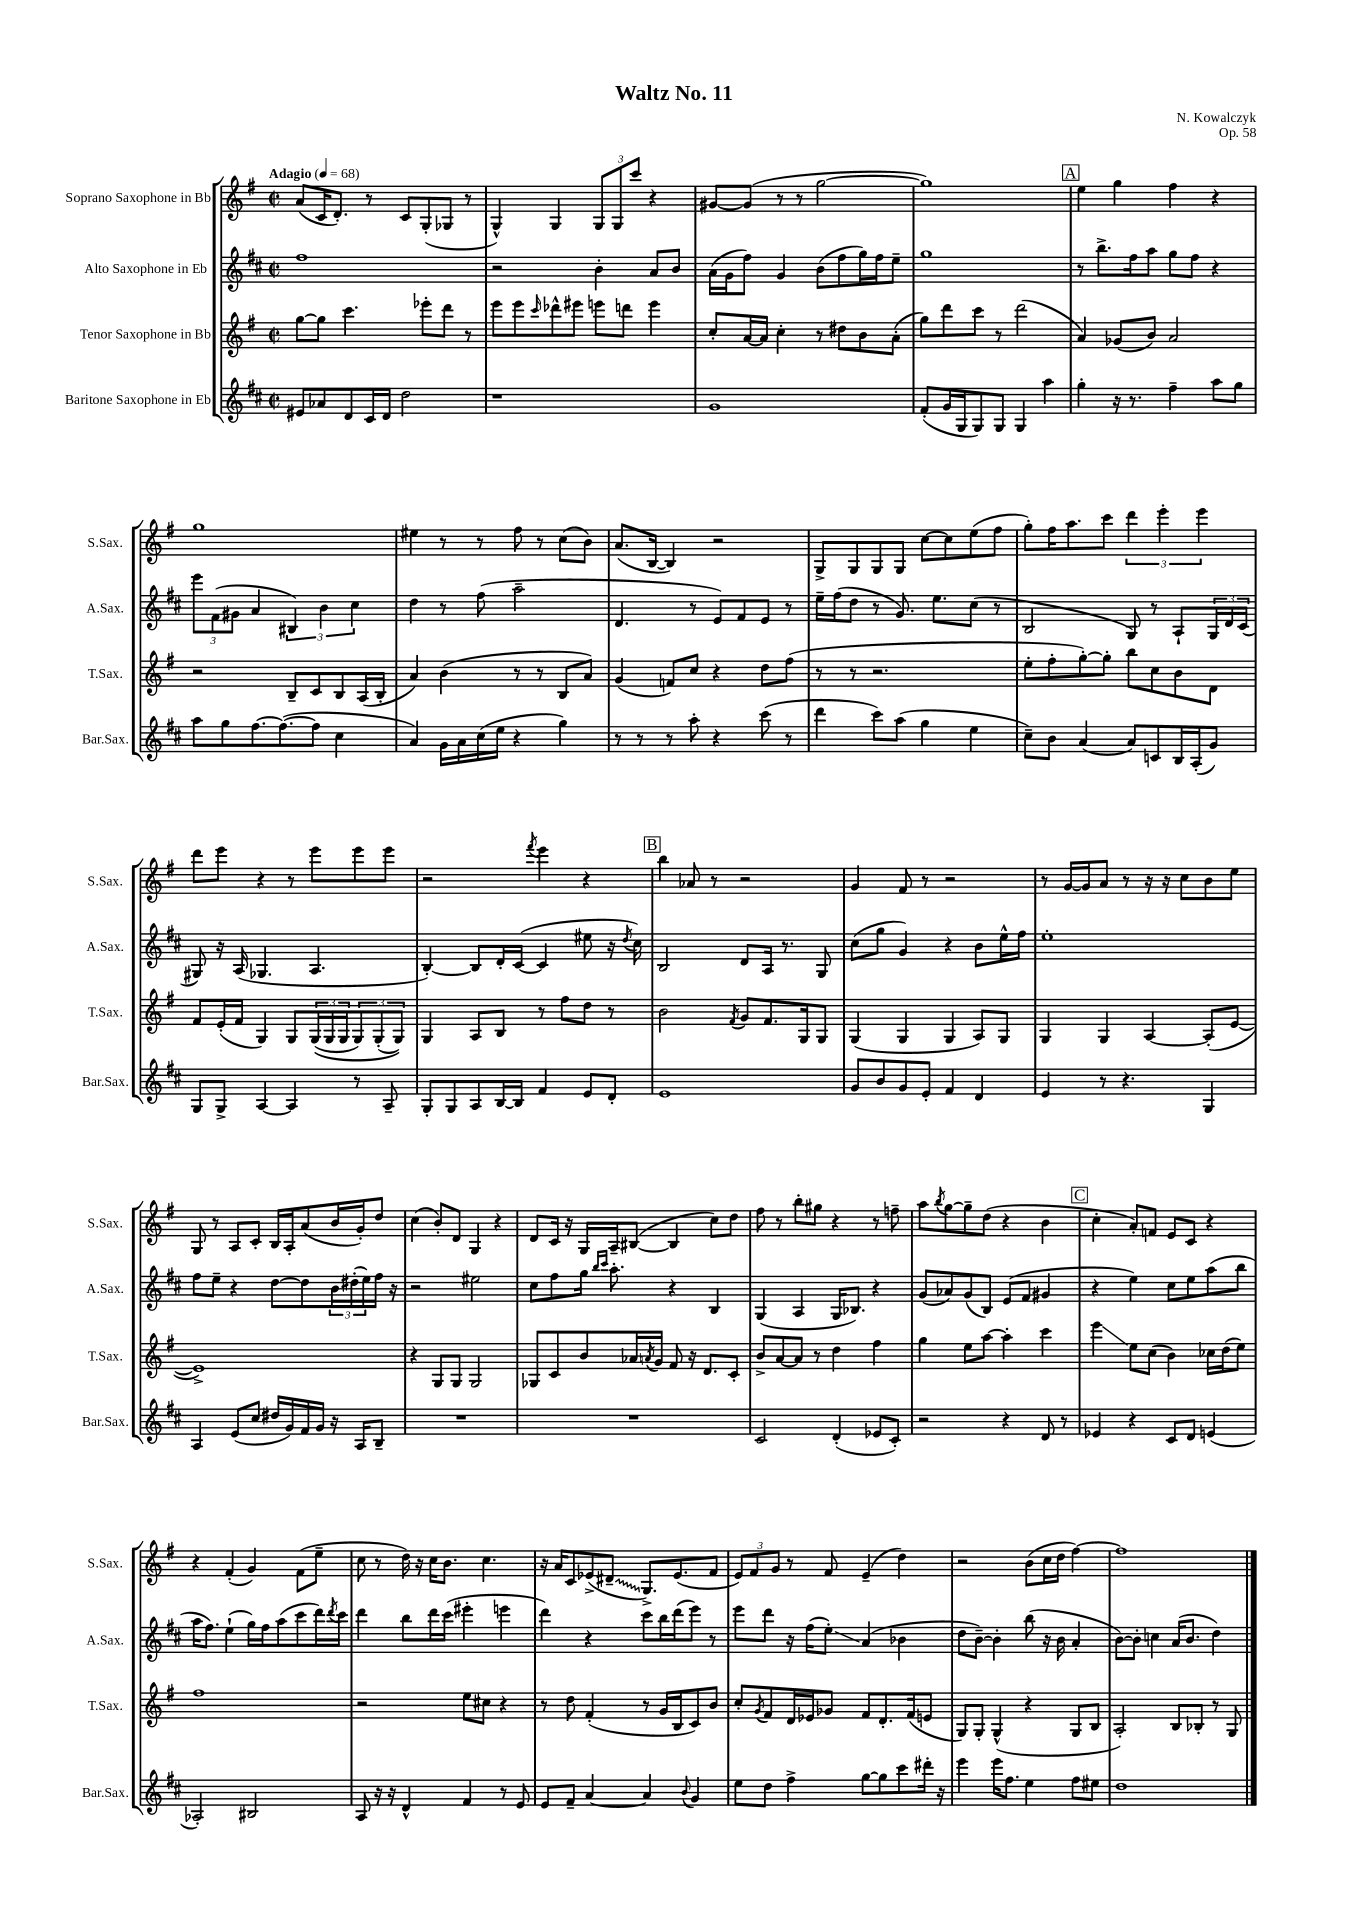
\header { title = "Waltz No. 11" composer = "N. Kowalczyk" opus = "Op. 58" }
<<
\new StaffGroup <<
\new Staff = "s0" \with { instrumentName = "Soprano Saxophone in Bb" shortInstrumentName = "S.Sax." } {
    \clef treble \key g \major \defaultTimeSignature \time 2/2 \tempo "Adagio" 4 = 68
    a'8( c'16 d'8.-.) r8 c'8 g8-.( ges8 r8 |
    g4-^) g4 \tuplet 3/2 { g8 g8 c'''8 } r4 |
    gis'8~ gis'8( r8 r8 g''2~ |
    g''1) |
    \mark \markup { \box "A" } e''4 g''4 fis''4 r4 |
    g''1 |
    eis''4 r8 r8 fis''8 r8 c''8( b'8) |
    a'8.( b16~ b4) r2 |
    g8-> g8 g8 g8 c''8~ c''8 e''8( fis''8 |
    g''8-.) fis''16 a''8. c'''8 \tuplet 3/2 { d'''4 e'''4-. e'''4 } |
    d'''8 e'''8 r4 r8 e'''8 e'''8 e'''8 |
    r2 \acciaccatura { fis'''8 } e'''4 r4 |
    \mark \markup { \box "B" } b''4 aes'8 r8 r2 |
    g'4 fis'8 r8 r2 |
    r8 g'16~ g'16 a'8 r8 r16 r16 c''8 b'8 e''8 |
    g8 r8 a8 c'8-. b16 a16-. a'8( b'16 g'16-.) d''8 |
    c''4( b'8-.) d'8 g4 r4 |
    d'8 c'16 r16 g16 a16-- bis8~( bis4 c''8) d''8 |
    fis''8 r8 b''8-. gis''8 r4 r8 f''8-- |
    a''8 \acciaccatura { b''8 } g''8~ g''8-- d''8( r4 b'4 |
    \mark \markup { \box "C" } c''4-. a'8-.) f'8 e'8 c'8 r4 |
    r4 fis'4-.( g'4) fis'8( e''8-- |
    c''8 r8 d''16) r16 c''16 b'8. c''4. |
    r16 a'16 c'8 ees'8->( \once \override Glissando.style = #'zigzag dis'8--\glissando g8.->) ees'8.( fis'8 |
    \tuplet 3/2 { e'8) fis'8 g'8 } r8 fis'8 e'4--( d''4) |
    r2 b'8( c''16 d''16 fis''4~) |
    fis''1 \bar "|." |
}
\new Staff = "s1" \with { instrumentName = "Alto Saxophone in Eb" shortInstrumentName = "A.Sax." } {
    \clef treble \key d \major \defaultTimeSignature \time 2/2
    fis''1 |
    r2 b'4-. a'8 b'8 |
    a'16( g'16 fis''8) g'4 b'8( fis''8 g''16) fis''16 e''8-- |
    g''1 |
    \mark \markup { \box "A" } r8 b''8.-> fis''16 a''8 g''8 fis''8 r4 |
    \tuplet 3/2 { e'''8 fis'8( gis'8 } a'4 \tuplet 3/2 { bis4) b'4 cis''4 } |
    d''4 r8 fis''8( a''2-- |
    d'4. r8 e'8) fis'8 e'8 r8 |
    e''16-- fis''16( d''8 r8 g'8.) e''8. cis''8( r8 |
    b2 g8) r8 a8-! \tuplet 3/2 { g16 d'16 cis'16( } |
    gis8) r16 a16( ges4. a4. |
    b4~-.) b8 d'16-. cis'16~( cis'4 eis''8 r16 \acciaccatura { d''8 } cis''16) |
    \mark \markup { \box "B" } b2 d'8 a16 r8. g8 |
    cis''8( g''8 g'4) r4 b'8 e''16-^ fis''16 |
    e''1-. |
    fis''8 e''8-- r4 d''8~ d''8 \tuplet 3/2 { b'16 dis''16-.( e''16) } fis''16 r16 |
    r2 eis''2 |
    cis''8 fis''8 g''16 \grace { b''16 cis'''16 } a''8.-. r4 b4 |
    g4( a4 g16 bes8.) r4 |
    g'8( aes'8) g'8( b8) e'8( fis'8 gis'4 |
    \mark \markup { \box "C" } r4 e''4) cis''8 e''8 a''8( b''8 |
    a''16 fis''8.) e''4-!( g''16) fis''16 a''8( cis'''8 d'''16) \acciaccatura { d'''8 } cis'''16 |
    d'''4 b''8 d'''16 cis'''16( eis'''4-. e'''4 |
    d'''4) r4 cis'''8 b''16 d'''16( e'''8) r8 |
    e'''8 d'''8 r16 fis''16( e''8-.\glissando) a'4( bes'4 |
    d''8 b'8~--) b'4-. b''8( r16 b'16 a'4-. |
    b'8~) b'8-. c''4 a'16( b'8. d''4) \bar "|." |
}
\new Staff = "s2" \with { instrumentName = "Tenor Saxophone in Bb" shortInstrumentName = "T.Sax." } {
    \clef treble \key g \major \defaultTimeSignature \time 2/2
    g''8~ g''8 c'''4. ees'''8-. d'''8 r8 |
    e'''8 e'''8 \grace { c'''16 } des'''8-^ eis'''8 e'''8 d'''8 e'''4 |
    c''8-. a'16~ a'16 c''4-. r8 dis''8 b'8 a'8-.( |
    g''8) d'''8 c'''8 r8 d'''2( |
    \mark \markup { \box "A" } a'4) ges'8( b'8) a'2 |
    r2 b8-- c'8 b8 a16( b16-. |
    a'4) b'4( r8 r8 b8 a'8) |
    g'4( f'8) c''8 r4 d''8 fis''8( |
    r8 r8 r2. |
    e''8-. fis''8-. g''8~-.) g''8-. b''8 c''8 b'8 d'8 |
    fis'8 e'16-.( fis'16 g4) g8 \tuplet 3/2 { g16(\( g16 g16 } \tuplet 3/2 { g8) g8-.( g8)\) } |
    g4 a8 b8 r8 fis''8 d''8 r8 |
    \mark \markup { \box "B" } b'2 \acciaccatura { fis'8 } g'8 fis'8. g16 g8 |
    g4( g4 g4 a8) g8 |
    g4 g4 a4~ a8-.( e'8~ |
    e'1->) |
    r4 g8 g8 g2 |
    ges8 c'8 b'8 aes'16 \acciaccatura { a'8 } g'16 fis'8 r16 d'8. c'8-. |
    b'8-> a'8~ a'8 r8 d''4 fis''4 |
    g''4 e''8 a''8~ a''4-. c'''4 |
    \mark \markup { \box "C" } e'''4\glissando e''8 c''8( b'4) ces''16 d''16( e''8) |
    fis''1 |
    r2 e''8 cis''8 r4 |
    r8 d''8 fis'4-.( r8 g'16 b16 c'8) b'8 |
    c''8-. \acciaccatura { g'8 } fis'8 d'16 ees'16 ges'8 fis'8 d'8.-. fis'16( e'8 |
    g8) g8-. g4-^( r4 g8 b8 |
    a2-.) b8 bes8-. r8 g8 \bar "|." |
}
\new Staff = "s3" \with { instrumentName = "Baritone Saxophone in Eb" shortInstrumentName = "Bar.Sax." } {
    \clef treble \key d \major \defaultTimeSignature \time 2/2
    eis'8 aes'8 d'8 cis'16 d'16 d''2 |
    r1 |
    g'1 |
    fis'8-.( g'16 g16 g8) g8 g4 a''4 |
    \mark \markup { \box "A" } g''4-. r16 r8. fis''4-- a''8 g''8 |
    a''8 g''8 fis''8.~ fis''8.~( fis''8 cis''4 |
    a'4) g'16 a'16 cis''16( e''16 r4 g''4) |
    r8 r8 r8 a''8-. r4 cis'''8( r8 |
    d'''4 cis'''8) a''8( g''4 e''4 |
    cis''8--) b'8 a'4( a'8) c'8 b16 a16-.( g'8) |
    g8 g8-> a4~ a4 r8 a8-- |
    g8-. g8 a8 b16~ b16 fis'4 e'8 d'8-. |
    \mark \markup { \box "B" } e'1 |
    g'8 b'8 g'8 e'8-. fis'4 d'4 |
    e'4 r8 r4. g4 |
    a4 e'8( cis''8 dis''16 g'16) fis'16 g'16 r16 a16 b8-- |
    R1 |
    R1 |
    cis'2 d'4-.( ees'8 cis'8-.) |
    r2 r4 d'8 r8 |
    \mark \markup { \box "C" } ees'4 r4 cis'8 d'8 e'4( |
    aes2-.) bis2 |
    a8 r16 r16 d'4-^ fis'4 r8 e'8 |
    e'8 fis'8-- a'4~ a'4 \appoggiatura { b'8 } g'4 |
    e''8 d''8 fis''4-> g''8~ g''8 cis'''8 dis'''16-. r16 |
    e'''4 e'''16 fis''8. e''4 fis''8 eis''8 |
    d''1 \bar "|." |
}
>>
>>
\layout { \context { \Score \remove "Bar_number_engraver" } }
